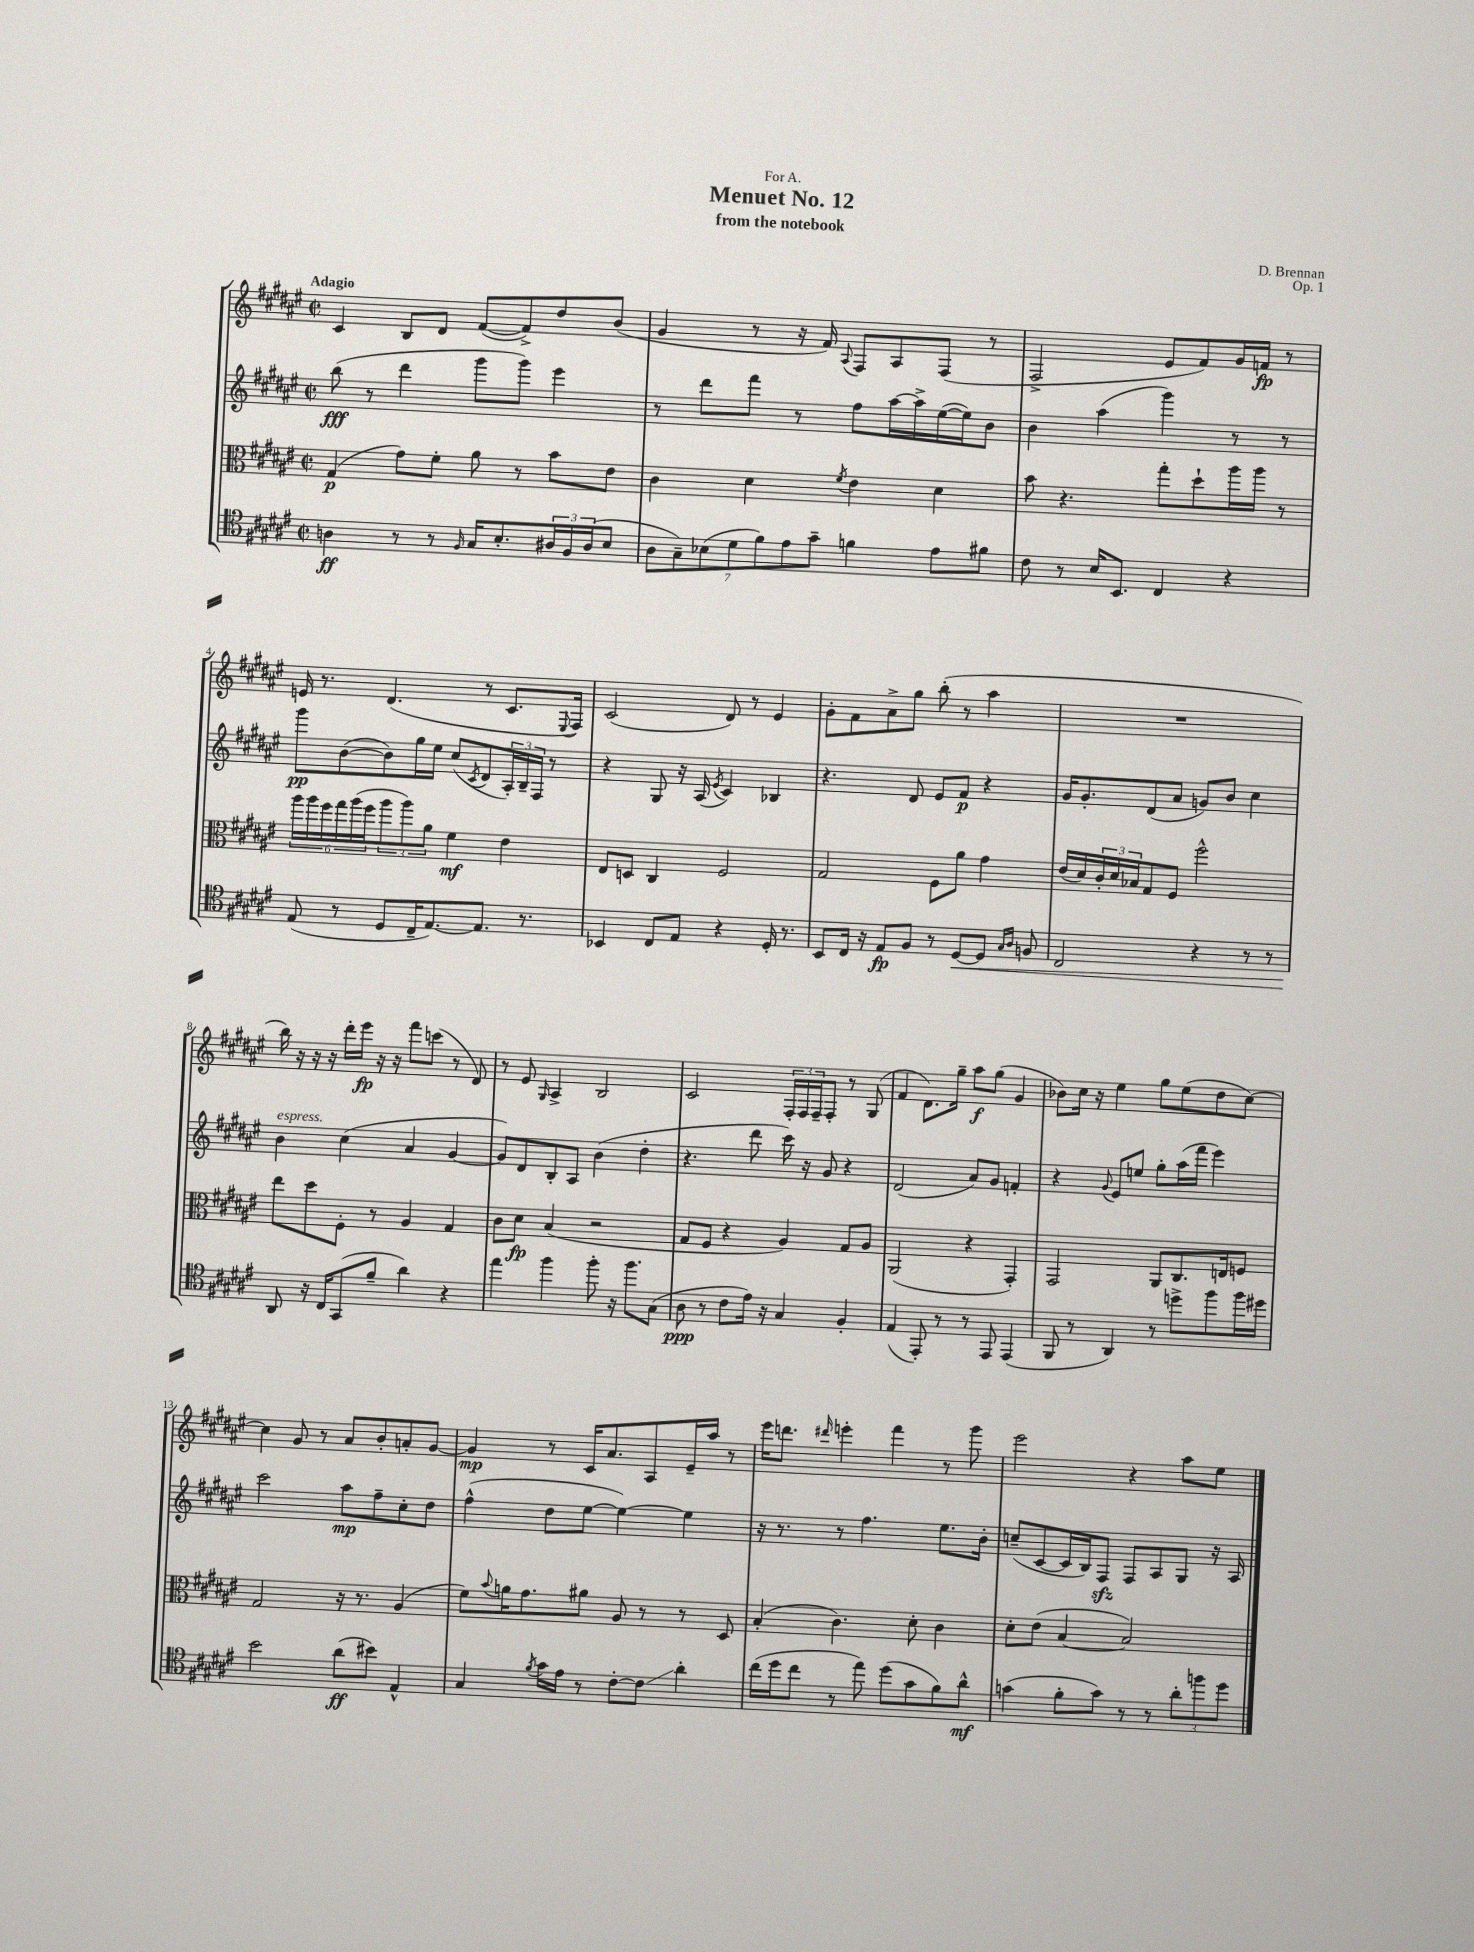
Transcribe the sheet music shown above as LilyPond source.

\header { title = "Menuet No. 12" composer = "D. Brennan" subtitle = "from the notebook" dedication = "For A." opus = "Op. 1" }
<<
\new StaffGroup <<
\new Staff = "s0" {
    \clef treble \key fis \major \defaultTimeSignature \time 2/2 \tempo "Adagio"
    cis'4 b8 dis'8 fis'8~( fis'8->) dis''8 b'8( |
    gis'4 r8 r16 fis'16) \appoggiatura { ais8 } fis8 ais8 fis8( r8 |
    fis2-> eis'8 fis'8) gis'16 f'16\fp r8 |
    e'16 r8. dis'4.( r8 cis'8. \appoggiatura { eis8 } fis16) |
    cis'2( dis'8) r8 eis'4 |
    gis'8-. fis'8 ais'8-> gis''8 b''8-.( r8 ais''4 |
    R1 |
    b''16) r16 r16 r16 dis'''16-. eis'''16\fp r16 r16 fis'''8 c'''8( r8 dis'8) |
    r8 eis'8 \grace { gis16 } ais4-> b2 |
    cis'2 \tuplet 3/2 { fis16-. fis16 fis16-- } fis8-. r8 gis8( |
    fis'4 dis'8.) gis''16-- ais''8\f gis''8( gis'4 |
    bes'8) cis''16 r16 eis''4 gis''8 eis''8( dis''8 cis''8~) |
    cis''4 gis'8 r8 ais'8 b'8-. a'8-. gis'8~ |
    gis'4\mp r8 cis'16 ais'8. ais8 eis'16-- ais''16 r8 |
    eis'''16 d'''8. \grace { dis'''16 } e'''4-. fis'''4 r8 gis'''8 |
    eis'''2 r4 ais''8 eis''8 \bar "|." |
}
\new Staff = "s1" {
    \clef treble \key fis \major \defaultTimeSignature \time 2/2
    b''8\fff( r8 dis'''4 gis'''8 gis'''8) eis'''4 |
    r8 dis'''8 fis'''8 r8 fis''8 ais''16~ ais''16-> eis''16~( eis''16) b'8 |
    b'4 ais''4( gis'''4) r8 r8 |
    gis'''8\pp b'8~( b'8) gis''16 eis''16 cis''8( \acciaccatura { cis'8 } dis'8 \tuplet 3/2 { ais16-.) b16-- fis16 } r8 |
    r4 gis8 r16 ais16( \acciaccatura { eis'8 } cis'4) bes4 |
    r4. dis'8 eis'8 fis'8\p r4 |
    gis'16 gis'8.-. dis'8( ais'8 g'8) b'8 cis''4 |
    b'4^\markup { \italic "espress." } cis''4( ais'4 gis'4~ |
    gis'8) dis'8 b8-. ais8 b'4( dis''4-. |
    r4. dis'''8 cis'''16) r16 gis'8 r4 |
    dis'2( ais'8) gis'8 f'4-. |
    r4 \appoggiatura { gis'8 } eis'8 e''8 gis''8-. ais''16( fis'''16 eis'''4) |
    cis'''2 ais''8\mp fis''8-- cis''8-. dis''8 |
    fis''4-^( dis''8 eis''8~ eis''4~) eis''4 |
    r16 r8. r8 fis''4. eis''8. b'16-. |
    c''8--( cis'8~ cis'16 b16) fis8\sfz fis8 ais8 gis8 r16 ais16 \bar "|." |
}
\new Staff = "s2" {
    \clef alto \key fis \major \defaultTimeSignature \time 2/2
    gis4\p( gis'8) fis'8-. ais'8 r8 b'8 eis'8 |
    cis'4 dis'4 \acciaccatura { fis'8 } eis'4 dis'4 |
    b'8 r4. gis''8-. dis''8-! ais''16 ais''16 r8 |
    \tuplet 6/4 { ais''16 ais''16 fis''16 gis''16 ais''16( fis''16 } \tuplet 3/2 { ais''8 ais''8) ais'8 } fis'4\mf eis'4 |
    eis8 d8 cis4 fis2 |
    gis2 fis8 ais'8 gis'4 |
    eis'16( dis'16) \tuplet 3/2 { cis'16-. dis'16 bes16 } gis8 fis8 fis''2-^ |
    eis''8 dis''8 fis8-. r8 ais4 gis4 |
    cis'8 dis'8\fp b4( r2 |
    gis8 fis8 r4 ais4) gis8 ais8 |
    ais,2( r4 gis,4-.) |
    gis,2 ais,8 cis8. e16 f8 |
    gis2 r16 r8. ais4( |
    fis'8) \appoggiatura { b'8 } a'16 gis'8. ais'8 ais8 r8 r8 dis8 |
    b4-.( cis'4.) dis'8-. cis'4 |
    dis'8-. eis'8( b4~ b2) \bar "|." |
}
\new Staff = "s3" {
    \clef tenor \key fis \major \defaultTimeSignature \time 2/2
    a4\ff r8 r8 \grace { fis16 } gis16 b8.-. \tuplet 3/2 { ais16 fis16 ais16( } b8 |
    \tuplet 7/4 { ais8 gis8--) bes8( dis'8 fis'8) eis'8 gis'8-- } f'4 eis'8 fis'8 |
    cis'8 r8 b16 b,8. cis4 r4 |
    eis8( r8 dis8 cis16-- eis8.~) eis8. r8. |
    bes,4 cis8 eis8 r4 dis16-. r8. |
    b,8 cis16 r16 eis8\fp fis8 r8 dis8~\< dis8 \grace { gis16 ais16 } f8 |
    cis2 r4 r8 r8 |
    ais,8\! r16 cis16 gis,8( fis'8-- ais'4) r4 |
    eis''4 fis''4 fis''8-. r16 fis''8. gis8( |
    ais8\ppp r8 cis'8 eis'16) r16 gis4 fis4-. |
    eis4( eis,8-.) r8 r8 eis,8 eis,4( |
    fis,8 r8 ais,4) r8 d''8-> fis''8 fis''16 dis''16 |
    b'2 ais'8\ff( bis'8) eis4-^ |
    gis4 \acciaccatura { fis'8 } gis'16 eis'16 r8 cis'8~-. cis'8\glissando ais'4-. |
    cis''16( dis''16 cis''8 r8 eis''8) dis''8( gis'8 fis'8) ais'8-^\mf |
    g'4( fis'8-. g'8) r8 r8 \tuplet 3/2 { ais'8-. f''8 dis''8 } \bar "|." |
}
>>
>>
